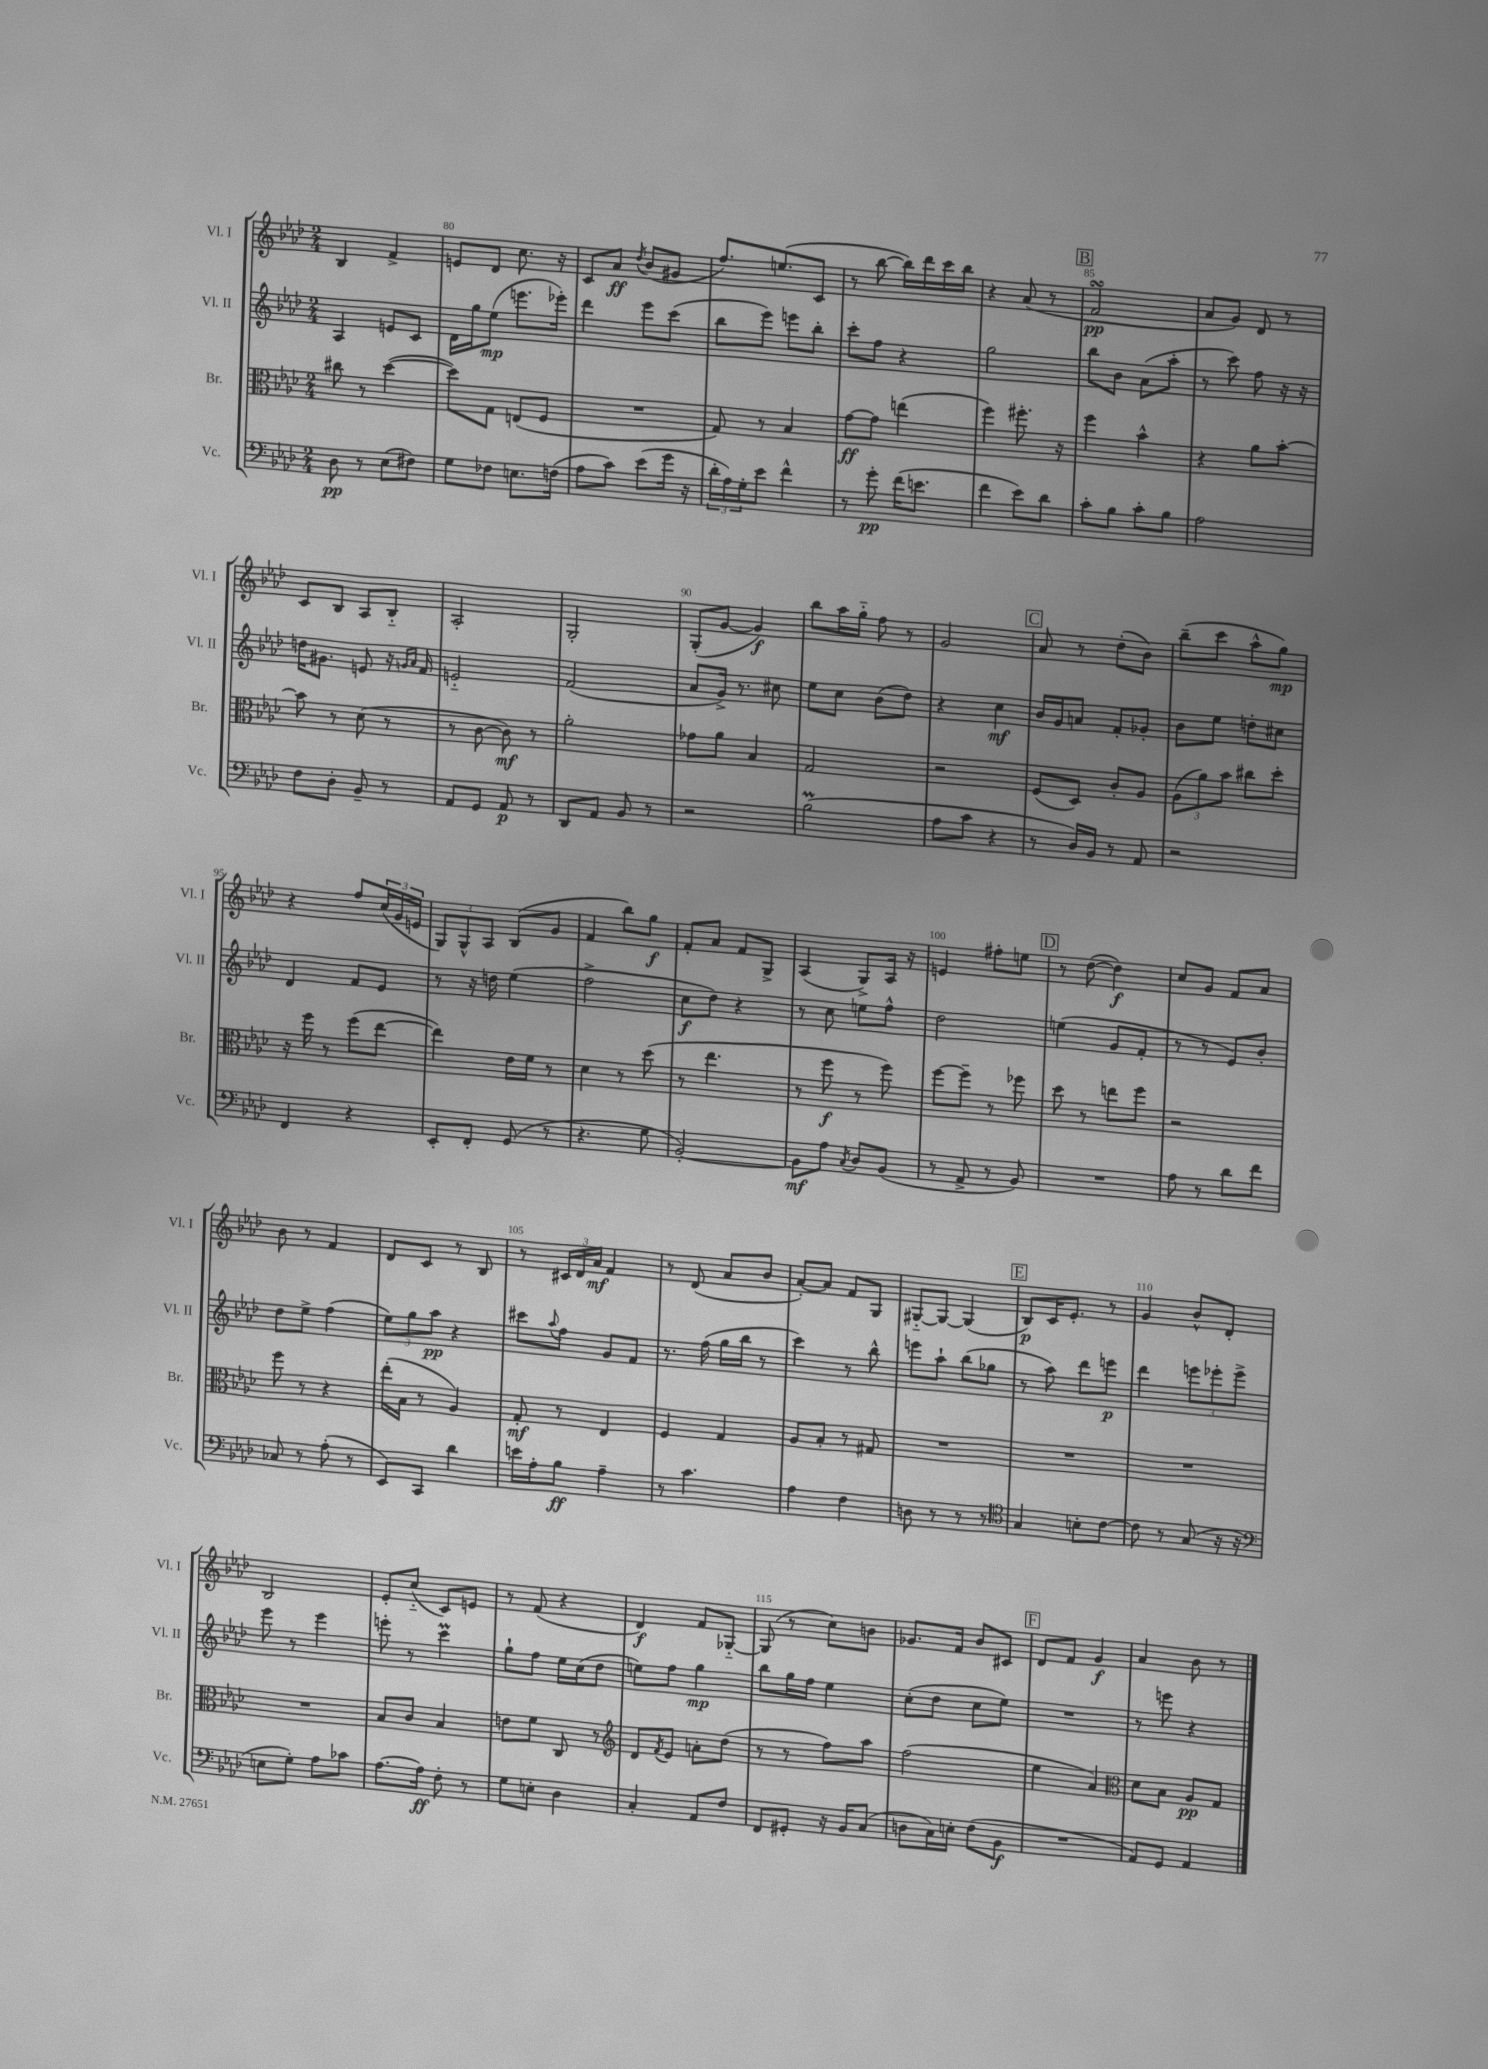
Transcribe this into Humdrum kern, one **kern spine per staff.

**kern	**dynam	**kern	**dynam	**kern	**dynam	**kern	**dynam
*part4	*part4	*part3	*part3	*part2	*part2	*part1	*part1
*staff4	*staff4	*staff3	*staff3	*staff2	*staff2	*staff1	*staff1
*I"Vc.	*	*I"Br.	*	*I"Vl. II	*	*I"Vl. I	*
*I'Vc.	*	*I'Br.	*	*I'Vl. II	*	*I'Vl. I	*
*clefF4	*	*clefC3	*	*clefG2	*	*clefG2	*
*k[b-e-a-d-]	*	*k[b-e-a-d-]	*	*k[b-e-a-d-]	*	*k[b-e-a-d-]	*
*M2/4	*	*M2/4	*	*M2/4	*	*M2/4	*
=79	=79	=79	=79	=79	=79	=79	=79
8D-\	pp	8cc#X\	.	4A-/	.	4B-/	.
8r	.	8r	.	.	.	.	.
(8E-\L	.	([4dd-\	.	8en/L	.	4f^/	.
8F#X\J)	.	.	.	8c/J	.	.	.
=80	=80	=80	=80	=80	=80	=80	=80
8G\L	.	8dd-\L])	.	16d-\LL	.	8en/L	.
.	.	.	.	16gg\J	.	.	.
8F-X\J	.	8G\J	.	(8ee-\J	mp	8d-/J	.
8.En\L	.	(8En/L	.	8.eeen\L	.	8.cc\	.
.	.	8F/J	.	.	.	.	.
(16Fn\Jk	.	.	.	16eee-X'\Jk)	.	16r	.
=81	=81	=81	=81	=81	=81	=81	=81
8A-\L	.	2r	.	4ddd-\	.	8c/L	.
8c\J)	.	.	.	.	.	8a-/J	ff
.	.	.	.	.	.	8qdd-/	.
(8e-\L	.	.	.	8eee-\L	.	(8b-/L	.
16g\Jk	.	.	.	(8ccc\J	.	8g#X/J	.
16r	.	.	.	.	.	.	.
=82	=82	=82	=82	=82	=82	=82	=82
24d-'\LL	.	8G/)	.	8bb-\L	.	8.ff/L)	.
24A-\)	.	.	.	.	.	.	.
24G'\J	.	.	.	.	.	.	.
8e-\J	.	8r	.	8eee-\J)	.	.	.
.	.	.	.	.	.	(8.een/	.
4f^^\	.	4B-/	.	8eeen\L	.	.	.
.	.	.	.	8bb-'\J	.	8c/J	.
=83	=83	=83	=83	=83	=83	=83	=83
8r	.	[8g\L	ff	8ccc'\L	.	8r	.
8g'\	pp	8g\J]	.	8ff\J	.	[8bb-\	.
(16f\KL	.	(4een\	.	4r	.	16bb-\LL])	.
8.en\J	.	.	.	.	.	16ddd-\	.
.	.	.	.	.	.	16ccc\	.
.	.	.	.	.	.	16bb-\JJ	.
=84	=84	=84	=84	=84	=84	=84	=84
4f\	.	4ff\)	.	2gg\	.	4r	.
8e-\L)	.	8.ff#X'\	.	.	.	(8a-/	.
8d-\J	.	.	.	.	.	8r	.
.	.	16r	.	.	.	.	.
!!LO:REH:place=s1:t=B
=85	=85	=85	=85	=85	=85	=85	=85
8c'\L	.	4ff\	.	8bb-\L	.	2fsSSS/	pp
8B-\J	.	.	.	8b-\J	.	.	.
8c'\L	.	4b-^^\	.	(8a-\L	.	.	.
8B-\J	.	.	.	8aa-'\J	.	.	.
=86	=86	=86	=86	=86	=86	=86	=86
2A-\	.	4r	.	8r	.	8a-/L	.
.	.	.	.	8ccc\)	.	8g/J)	.
.	.	8a-\L	.	8ff\	.	8d-/	.
.	.	[8b-'\J	.	16r	.	8r	.
.	.	.	.	16r	.	.	.
!!LO:LB:g=z
=87	=87	=87	=87	=87	=87	=87	=87
8F\L	.	8b-\]	.	16ddn\KL	.	8c/L	.
.	.	.	.	8.g#X\J	.	.	.
8D-'\J	.	8r	.	.	.	8B-/J	.
8BB-~/	.	(8d-\	.	8en/	.	8A-/L	.
8r	.	8r	.	16r	.	8B-/J	.
.	.	.	.	16qqgn/LL	.	.	.
.	.	.	.	16qqa-/JJ	.	.	.
.	.	.	.	16f/	.	.	.
=88	=88	=88	=88	=88	=88	=88	=88
8AA-/L	.	8r	.	2en/	.	2A-'/	.
8GG/J	.	[8c\	.	.	.	.	.
8AA-/	p	8c\])	mf	.	.	.	.
8r	.	8r	.	.	.	.	.
=89	=89	=89	=89	=89	=89	=89	=89
8DD-/L	.	2a-'\	.	(2f/	.	2G'/	.
8AA-/J	.	.	.	.	.	.	.
8BB-/	.	.	.	.	.	.	.
8r	.	.	.	.	.	.	.
=90	=90	=90	=90	=90	=90	=90	=90
2r	.	8g-X\L	.	8a-/L	.	(8G'/L	.
.	.	8a-\J	.	16g^/Jk)	.	[8g/J	.
.	.	.	.	8.r	.	.	.
.	.	4B-/	.	.	.	4g/])	f
.	.	.	.	8cc#X\	.	.	.
=91	=91	=91	=91	=91	=91	=91	=91
(2B-M\	.	2G/	.	8ee-\L	.	8bb-\L	.
.	.	.	.	8cc\J	.	16aa-\L	.
.	.	.	.	.	.	16gg\JJ	.
.	.	.	.	(8b-\L	.	8ff\	.
.	.	.	.	8dd-\J)	.	8r	.
=92	=92	=92	=92	=92	=92	=92	=92
8A-\L	.	2r	.	4r	.	2g/	.
8c\J	.	.	.	.	.	.	.
4r	.	.	.	4cc\	mf	.	.
!!LO:REH:place=s1:t=C
=93	=93	=93	=93	=93	=93	=93	=93
8r	.	(8F/L	.	16b-/LL	.	8a-/	.
.	.	.	.	16g/J	.	.	.
16D-/LL)	.	8D-/J)	.	8an/J	.	8r	.
16BB-/JJ	.	.	.	.	.	.	.
8r	.	8c'/L	.	8f'/L	.	(8dd-'\L	.
8AA-/	.	8A-/J	.	8g-X'/J	.	8b-\J)	.
=94	=94	=94	=94	=94	=94	=94	=94
2r	.	(12A-\L	.	8b-\L	.	(8bb-~\L	.
.	.	12a-\)	.	.	.	.	.
.	.	.	.	8ee-\J	.	8ccc\J	.
.	.	12b-\J	.	.	.	.	.
.	.	8cc#X\L	.	8ddn'\L	.	8aa-^^\L	.
.	.	8dd-'\J	.	8cc#X\J	.	8gg\J)	mp
!!LO:LB:g=z
=95	=95	=95	=95	=95	=95	=95	=95
4FF/	.	16r	.	4d-/	.	4r	.
.	.	16ff\	.	.	.	.	.
.	.	8r	.	.	.	.	.
4r	.	(8ff\L	.	8f/L	.	8ff/L	.
.	.	[8ee-\J	.	8e-/J	.	(24cc/L	.
.	.	.	.	.	.	24g/	.
.	.	.	.	.	.	24en/JJ	.
=96	=96	=96	=96	=96	=96	=96	=96
8EE-'/L	.	4ee-\])	.	8r	.	12G/L)	.
.	.	.	.	.	.	12G^^/	.
8FF'/J	.	.	.	16r	.	.	.
.	.	.	.	.	.	12A-/J	.
.	.	.	.	16ddn\	.	.	.
(8GG/	.	16e-\LL	.	(4ee-\	.	(8B-/L	.
.	.	16f\JJ	.	.	.	.	.
8r	.	8r	.	.	.	8g/J	.
=97	=97	=97	=97	=97	=97	=97	=97
4.r	.	4d-\	.	2ff^\	.	4f/	.
.	.	8r	.	.	.	8bb-\L)	.
8G\	.	(8dd-\	.	.	.	8gg\J	f
=98	=98	=98	=98	=98	=98	=98	=98
[2BB-'/)	.	8r	.	8cc\L	f	8f'/L	.
.	.	4.ee-\	.	8dd-\J)	.	8a-/J	.
.	.	.	.	4r	.	8f/L	.
.	.	.	.	.	.	8G^/J	.
=99	=99	=99	=99	=99	=99	=99	=99
8BB-\L]	mf	8r	.	8r	.	(4A-/	.
8A-\J	.	8ff\	f	8cc\	.	.	.
8qC/	.	.	.	.	.	.	.
8D-/L	.	8r	.	8een\L	.	8G^/L)	.
(8BB-/J	.	8ff\)	.	8ff^^\J	.	16A-/Jk	.
.	.	.	.	.	.	16r	.
=100	=100	=100	=100	=100	=100	=100	=100
8r	.	[8ff\L	.	2dd-\	.	4en/	.
8AA-^/	.	8ff~\J]	.	.	.	.	.
8r	.	8r	.	.	.	8ff#X'\L	.
8BB-/)	.	8ff-X\	.	.	.	8een\J	.
!!LO:REH:place=s1:t=D
=101	=101	=101	=101	=101	=101	=101	=101
2r	.	8dd-\	.	(4een\	.	8r	.
.	.	8r	.	.	.	([8dd-\	.
.	.	8een\L	.	8g/L	.	4dd-\])	f
.	.	8ff\J	.	8f'/J	.	.	.
=102	=102	=102	=102	=102	=102	=102	=102
8A-\	.	2r	.	8r	.	8cc/L	.
8r	.	.	.	8r	.	8g/J	.
8d-\L	.	.	.	8e-/L)	.	8f/L	.
8f\J	.	.	.	8b-'/J	.	8a-/J	.
!!LO:LB:g=z
=103	=103	=103	=103	=103	=103	=103	=103
8C-X/	.	8ff\	.	8dd-\L	.	8b-\	.
8r	.	8r	.	8ee-^\J	.	8r	.
(8A-'\	.	4r	.	(4ff\	.	4f/	.
8r	.	.	.	.	.	.	.
=104	=104	=104	=104	=104	=104	=104	=104
8EE-/L)	.	(16ee-'\LL	.	12ee-\L)	.	8d-/L	.
.	.	16B-\JJ	.	.	.	.	.
.	.	.	.	12gg\	.	.	.
8CC/J	.	8r	.	.	.	8c/J	.
.	.	.	.	12aa-\J	pp	.	.
4d-\	.	4A-/)	.	4r	.	8r	.
.	.	.	.	.	.	8B-/	.
=105	=105	=105	=105	=105	=105	=105	=105
16en\LL	.	8G'/	mf	8ccc#X\L	.	8r	.
16A-'\J	.	.	.	.	.	.	.
.	.	.	.	8qqaa-/	.	.	.
8B-\J	ff	8r	.	8ff\J	.	24c#X/LL	.
.	.	.	.	.	.	24d-/	.
.	.	.	.	.	.	24a-/JJ	mf
4A-~\	.	4E-/	.	8g/L	.	4f/	.
.	.	.	.	8f/J	.	.	.
=106	=106	=106	=106	=106	=106	=106	=106
8r	.	4F/	.	8.r	.	8r	.
4.c\	.	.	.	.	.	(8d-/	.
.	.	.	.	(16ff\	.	.	.
.	.	4G/	.	16gg\LL	.	8a-/L	.
.	.	.	.	16bb-\JJ	.	.	.
.	.	.	.	8r	.	8b-/J	.
=107	=107	=107	=107	=107	=107	=107	=107
4A-\	.	8A-/L	.	4ccc\)	.	[8a-'/L)	.
.	.	8B-'/J	.	.	.	8a-/J]	.
4F\	.	8r	.	8r	.	8f/L	.
.	.	8G#X/	.	8bb-^^\	.	8G/J	.
=108	=108	=108	=108	=108	=108	=108	=108
8Dn\	.	2r	.	8eeen\L	.	[8G#X/L	.
8r	.	.	.	8aa-`\J	.	8G#/J_	.
8r	.	.	.	(8bb-\L	.	(4G#/]	.
8r	.	.	.	8gg-X\J	.	.	.
!!LO:REH:place=s1:t=E
=109	=109	=109	=109	=109	=109	=109	=109
*clefC4	*	*	*	*	*	*	*
4G/	.	2r	.	8r	.	8B-/L)	p
.	.	.	.	8aa-\)	.	16c/K	.
.	.	.	.	.	.	8.e-'/J	.
8Bn'\L	.	.	.	8ddd-\L	.	.	.
[8c\J	.	.	.	8eeen\J	p	8r	.
=110	=110	=110	=110	=110	=110	=110	=110
8c\]	.	2r	.	4ddd-\	.	4g/	.
8r	.	.	.	.	.	.	.
(8G/	.	.	.	12eeen\L	.	8b-^^/L	.
.	.	.	.	12eee-X'\	.	.	.
16r	.	.	.	.	.	8d-'/J	.
.	.	.	.	12eee-^\J	.	.	.
16r	.	.	.	.	.	.	.
!!LO:LB:g=z
=111	=111	=111	=111	=111	=111	=111	=111
*clefF4	*	*	*	*	*	*	*
8En\L	.	2r	.	8eee-\	.	2B-/	.
8G'\J)	.	.	.	8r	.	.	.
8A-\L	.	.	.	4eee-\	.	.	.
8c-X\J	.	.	.	.	.	.	.
=112	=112	=112	=112	=112	=112	=112	=112
[8.A-\L	.	8B-/L	.	8eeen'\	.	8e-'/L	.
.	.	8c/J	.	8r	.	(8cc/J	.
16A-\Jk]	ff	.	.	.	.	.	.
8F'\	.	4B-/	.	4cccm\	.	8c/L)	.
8r	.	.	.	.	.	8en/J	.
=113	=113	=113	=113	=113	=113	=113	=113
8G\L	.	8en\L	.	8gg`\L	.	8r	.
8En'\J	.	8f\J	.	8ff\J	.	(8f/	.
4D-\	.	8C/	.	16ee-\LL	.	4r	.
.	.	.	.	(16cc\J	.	.	.
.	.	8r	.	8dd-\J	.	.	.
=114	=114	=114	=114	=114	=114	=114	=114
*	*	*clefG2	*	*	*	*	*
4C'/	.	8d-/L	.	8een\L)	.	4d-/)	f
.	.	8qf/	.	.	.	.	.
.	.	8e-/J	.	8ff\J	.	.	.
8AA-/L	.	8an'\L	.	4gg\	mp	8f/L	.
8F/J	.	(8dd-\J	.	.	.	[8G-X/J	.
=115	=115	=115	=115	=115	=115	=115	=115
8FF/L	.	8r	.	8bb-\L	.	(8G-/]	.
8GG#X'/J	.	8r	.	16gg\L	.	8r	.
.	.	.	.	16ff\JJ	.	.	.
16r	.	8ff\L)	.	4ee-\	.	8cc\L)	.
16BB-/KL	.	.	.	.	.	.	.
(8C/J	.	8aa-\J	.	.	.	8bn\J	.
=116	=116	=116	=116	=116	=116	=116	=116
8Dn\L	.	(2ff\	.	(8cc'\L	.	8.g-X/L	.
16C\L)	.	.	.	8dd-\J	.	.	.
16En'\JJ	.	.	.	.	.	16f/Jk	.
(8F\L	.	.	.	8cc\L	.	8b-/L	.
8BB-\J	f	.	.	8ee-\J)	.	8c#X/J	.
!!LO:REH:place=s1:t=F
=117	=117	=117	=117	=117	=117	=117	=117
2r	.	4ee-\	.	2r	.	8d-/L	.
.	.	.	.	.	.	8f/J	.
.	.	4a-/)	.	.	.	4g/	f
=118	=118	=118	=118	=118	=118	=118	=118
*	*	*clefC3	*	*	*	*	*
8AA-/L)	.	8d-\L	.	8r	.	4a-/	.
8GG/J	.	8B-\J	.	8eeen\	.	.	.
4AA-/	.	8A-/L	pp	4r	.	8b-\	.
.	.	8G/J	.	.	.	8r	.
==	==	==	==	==	==	==	==
*-	*-	*-	*-	*-	*-	*-	*-
